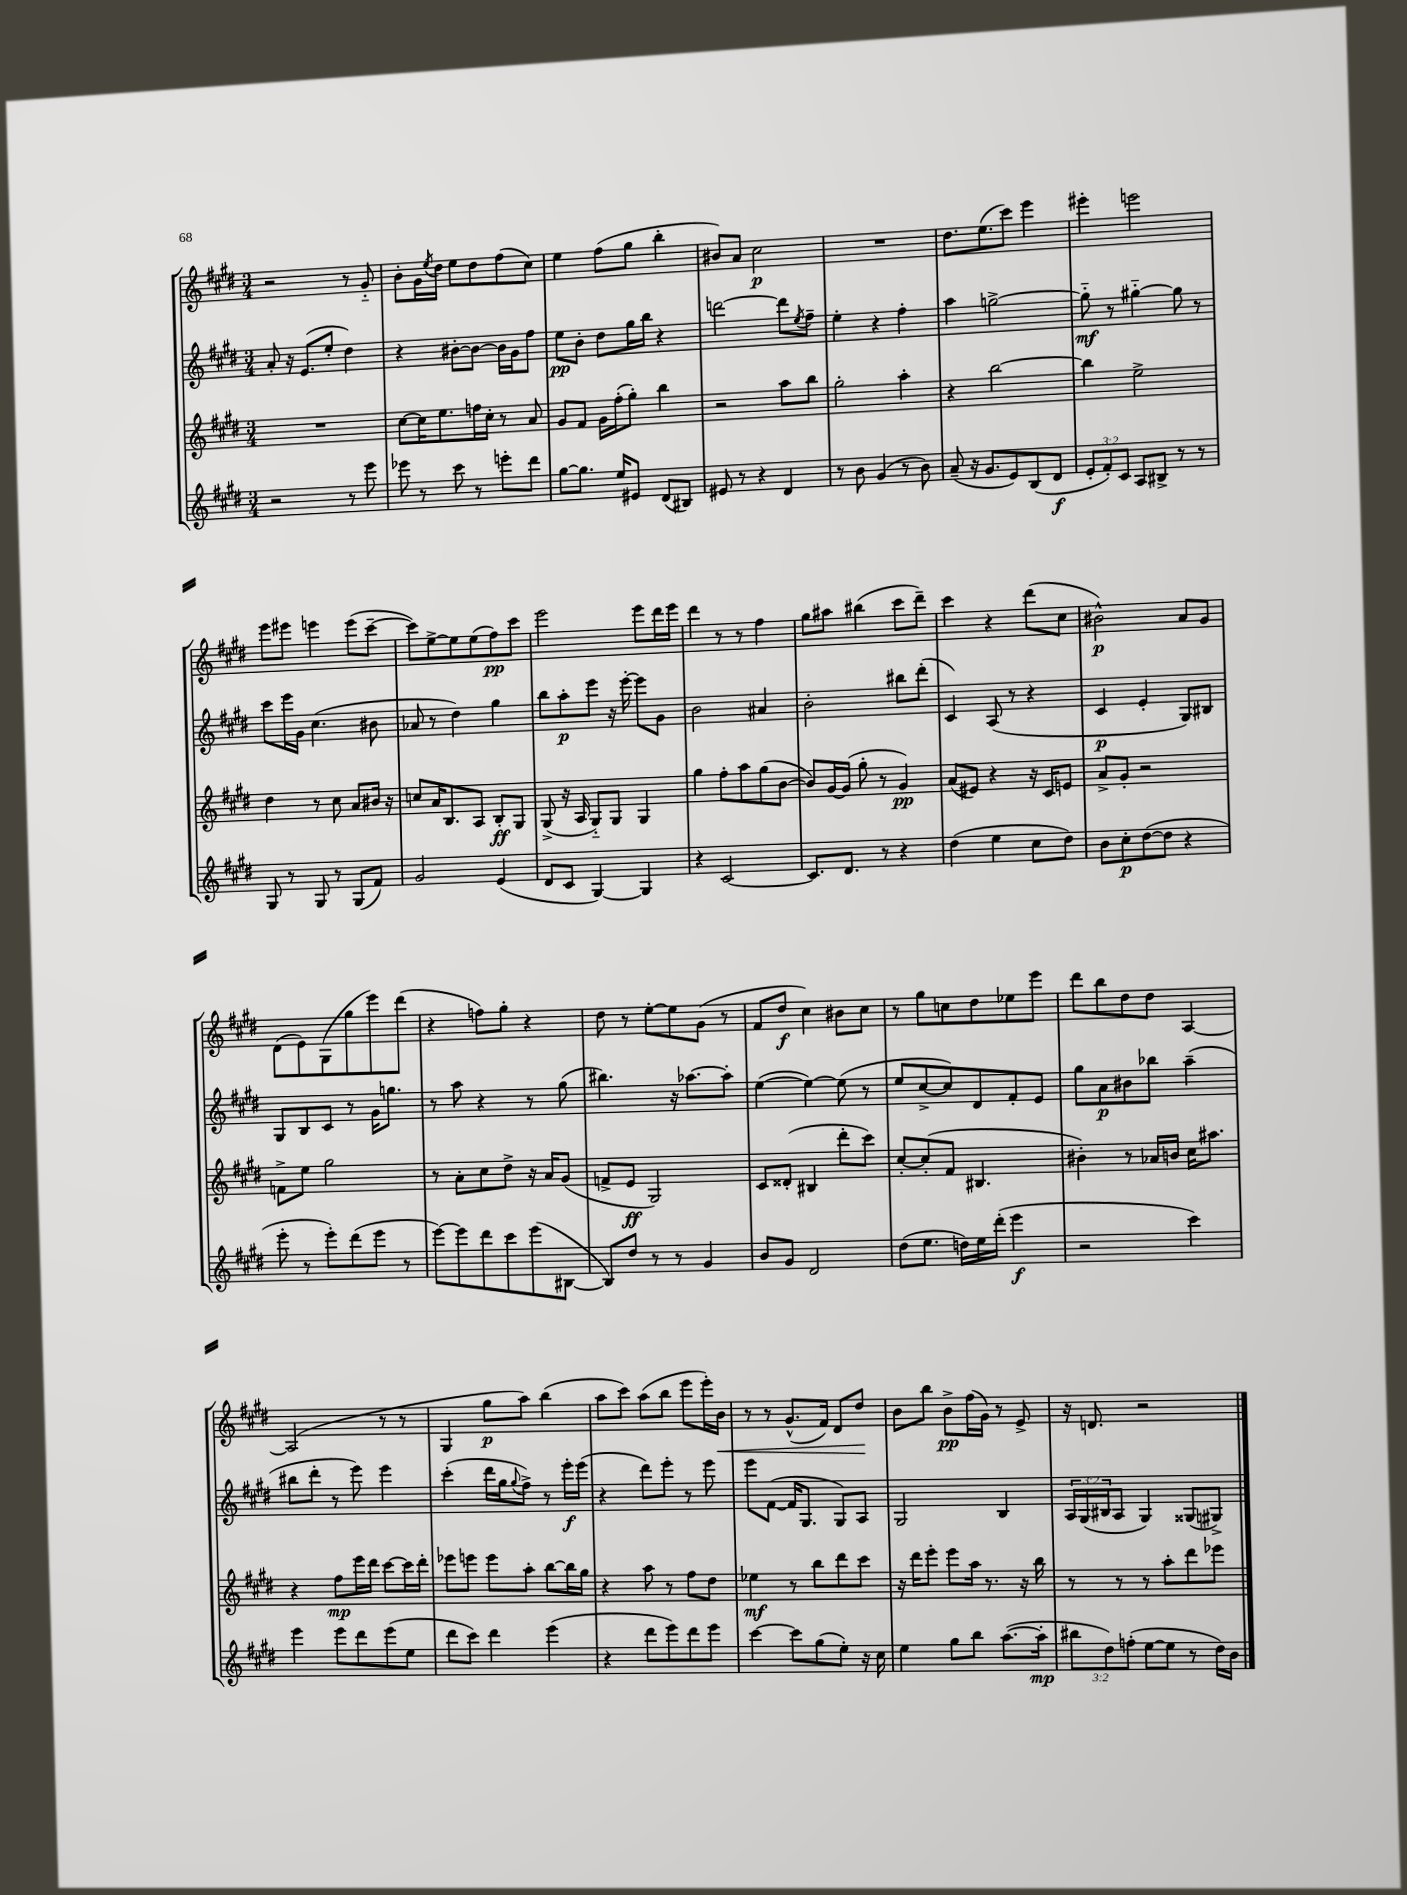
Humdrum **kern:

**kern	**kern	**kern	**kern
*staff4	*staff3	*staff2	*staff1
*clefG2	*clefG2	*clefG2	*clefG2
*k[f#c#g#d#]	*k[f#c#g#d#]	*k[f#c#g#d#]	*k[f#c#g#d#]
*M3/4	*M3/4	*M3/4	*M3/4
2r	2.r	8a'/	2r
.	.	16r	.
.	.	(8.e/L	.
.	.	8ee'/J	.
8r	.	4dd#\)	8r
8eee\	.	.	8g#'~/
=	=	=	=
8eee-\	[8cc#\L	4r	8b'\L
8r	16cc#\]K	.	16g#\L
.	.	.	8qee/
.	8.ee\	.	16dd#\JJ
8ccc#\	.	[8b#'\L	8ee\L
8r	16ff\L	8b#\_J	8dd#\
.	16cc#'\JJ	.	.
8eee'\L	8r	16b#\]LL	(8ff#\
.	.	16g#\J	.
8ddd#\J	8a/	8ff#\J	8cc#\J)
=	=	=	=
[8gg#\L	8g#/L	8ee\L	4ee\
8.gg#\]J	8f#/J	8b'\J	.
.	16g#\LL	8dd#\L	(8ff#\L
16ee/LK	(16ff#'\J	.	.
8e#/J	8gg#'\J)	16gg#\L	8gg#\J
.	.	16bb\JJ	.
(8d#/L	4bb\	4r	4bb'\
8B#/J)	.	.	.
=	=	=	=
8e#/	2r	[2ddd\	8b#/L)
8r	.	.	8a/J
4r	.	.	2cc#\
4d#/	8aa\L	8ddd\]L	.
.	.	8qee/	.
.	8bb\J	8ff#~\J	.
=	=	=	=
8r	2gg#'\	4ee'\	2.r
8b\	.	.	.
(4g#/	.	4r	.
8r	4aa'\	4ff#'\	.
8b\)	.	.	.
=	=	=	=
(8a~/	4r	4aa\	8.dd#\L
16r	.	.	.
8.g#/L	.	.	(8.ee\
.	[2bb\	[2gg^\	.
8e/)	.	.	8ccc#\J)
(8B/	.	.	4eee\
8d#/J	.	.	.
=	=	=	=
12e'/L	4bb\]	8gg'~\]	4eee#'\
12f#'/)	.	.	.
.	.	8r	.
12c#/J	.	.	.
8A/L	2ee^\	[4gg#'~\	2eee\
8B#^/J	.	.	.
8r	.	8gg#\]	.
8r	.	8r	.
=	=	=	=
8G#/	4dd#\	8ccc#\L	8eee\L
8r	.	16eee\L	8eee#\J
.	.	16g#\JJ	.
8G#/	8r	(4.cc#\	4eee\
8r	8cc#\	.	.
(8G#/L	8a/L	.	(8eee\L
8f#/J)	16b#/Jk	8b#\	[8ccc#~\J
.	16r	.	.
=	=	=	=
2g#/	8cc/L	8a-/	8ccc#\]L)
.	16a/K	8r	[8ee^\
.	8.B/	.	.
.	.	4dd#\)	8ee\]
.	8A/J	.	(8ee\
(4e/	8B'/L	4gg#\	8ff#\)
.	8G#/J	.	8ccc#\J
=	=	=	=
8d#/L	(8G#^/	8bb\L	2eee\
8c#/J	16r	8aa'\	.
.	16A/	.	.
[4G#/)	8G#'~/L)	8eee\J	.
.	8G#/J	16r	.
.	.	[16eee'\	.
4G#/]	4G#/	8eee\]L	8eee\L
.	.	8g#\J	16ddd#\L
.	.	.	16eee\JJ
=	=	=	=
4r	4gg#\	2b\	4ddd#\
[2c#/	8ff#'\L	.	8r
.	8aa\	.	8r
.	(8gg#\	4a#/	4ff#\
.	[8b\J	.	.
=	=	=	=
8.c#/]L	8b/]L)	2b'\	8gg#\L
.	[16g#/L	.	8aa#\J
8.d#/J	(16g#/]JJ	.	.
.	8gg#'\	.	(4bb#\
8r	8r	.	.
4r	4g#/)	8bb#\L	8ccc#\L
.	.	(8ddd#'\J	8ddd#~\J)
=	=	=	=
(4dd#\	(8a/L	4c#/)	4ccc#\
.	8e#/J)	.	.
4ee\	4r	(8A/	4r
.	.	8r	.
8cc#\L	16r	4r	(8ddd#\L
.	16c#/LK	.	.
8dd#\J)	8e/J	.	8cc#\J
=	=	=	=
8b\L	8a^/L	4c#/	2b#^^\)
8cc#'\	8g#'/J	.	.
([8dd#\	2r	4e'/	.
8dd#\]J	.	.	.
4r	.	8G#/L)	8a/L
.	.	8B#/J	8g#/J
=	=	=	=
8eee'\	8f^\L	8G#/L	(8d#\L
8r	8ee\J	8B/	8e\)
8eee'\L)	2gg#\	8c#/J	(8G#\
(8ddd#\	.	8r	8gg#\
8eee\J	.	16g#\LK	8eee\)
.	.	8.gg\J	.
8r	.	.	(8ddd#\J
=	=	=	=
[8eee\L)	8r	8r	4r
8eee\]	8a'\L	8aa\	.
8ddd#\	8cc#\	4r	8ff\L)
8ccc#\	8dd#^\J	.	8gg#'\J
(8eee\	16r	8r	4r
.	16a/LK	.	.
[8B#\J	(8g#/J	(8gg#\	.
=	=	=	=
8B#/]L)	8f^/L	4.bb#\)	8dd#\
8dd#/J	8e/J	.	8r
8r	2G#/)	.	[8ee'\L
8r	.	16r	8ee\]
.	.	[8.aa-\L	.
4g#/	.	.	(8g#\J
.	.	8aa-'\]J	8r
=	=	=	=
8b/L	8c#/L	([4ee\	8f#/L
8g#/J	(8d##'/J	.	8dd#/J
2d#/	4B#/	4ee\_)	4cc#\)
.	8ddd#'\L	(8ee\]	8b#\L
.	8ccc#\J)	8r	8cc#\J
=	=	=	=
(8dd#\L	[8cc#'/L	8ee/L	8r
8.ee\J	(8cc#'/]	[8cc#^/	8gg#\L
.	8f#/J	8cc#/])	8cc\
16dd\LL)	.	.	.
16ee\	4.B#/	8d#/	8dd#\
(16ddd#'\JJ	.	.	.
4eee\	.	8f#'/	8ee-\
.	.	8e/J	8eee\J
=	=	=	=
2r	4b#'\)	8gg#\L	8ddd#\L
.	.	8a\	8bb\
.	8r	8b#\	8dd#\
.	16a-/LL	8bb-\J	8dd#\J
.	16b/JJ	.	.
4ccc#\)	16cc#\LK	(4aa~\	[4A/
.	8.aa#\J	.	.
=	=	=	=
4eee\	4r	8bb#\L	(2A/]
.	.	8ddd#'\J	.
8eee\L	8ff#\L	8r	.
8ddd#\	16eee\L	8eee\)	.
.	16ddd#\JJ	.	.
(8eee\	[8ccc#\L	4eee\	8r
8ee\J	16ccc#\]L	.	8r
.	16ddd#'\JJ	.	.
=	=	=	=
8ddd#\L	8eee-\L	(4ccc#'\	4G#/
8ccc#\J)	8eee\J	.	.
4ddd#\	8eee\L	16ddd#\LL	8gg#\L
.	.	16gg#\J	.
.	.	8qqgg#/	.
.	8aa'\J	8ff#^\J)	8aa\J)
(4eee\	[8bb\L	8r	(4bb\
.	16bb\]L	16eee'\LL	.
.	16gg#\JJ	(16eee\JJ	.
=	=	=	=
4r	4r	4r	8aa\L
.	.	.	8ccc#\J)
8ddd#\L	8aa\	8ddd#\L)	(8aa\L
8eee\)	8r	8eee'\J	8bb\J
8ddd#\	8ff#\L	8r	8eee\L
8eee\J	8dd#\J	8eee\	16eee'\L)
.	.	.	16b\JJ
=	=	=	=
[4ccc#\	4ee-\	8eee\L	8r
.	.	([8f#\J	8r
8ccc#\]L	8r	16f#/]LK	(8.g#^^/L
.	.	8.G#/J	.
(8gg#\	8bb\L	.	.
.	.	.	16f#/Jk)
8ee'\J)	8ddd#\	8G#/L)	8d#/L
16r	8ccc#\J	8A/J	8dd#/J
16cc#\	.	.	.
=	=	=	=
4ee\	16r	2G#/	8b\L
.	16ddd#\LK	.	.
.	8eee'\J	.	8bb\J
8gg#\L	8eee\L	.	8b^\L
8bb\J	16aa\Jk	.	(16ff#\L
.	8.r	.	16g#\JJ)
([8.aa\L	.	4B/	8r
.	16r	.	8e^/
16aa'\]Jk	16bb\	.	.
=	=	=	=
12bb#\L	8r	24A/LL	16r
.	.	(24G#/	.
.	.	.	8.d/
12dd#\)	.	24B#/J	.
.	8r	8A/J	.
(12ff'\J	.	.	.
[8ee\L	8r	4G#/)	2r
8ee\]J	8aa'\L	.	.
8r	8ddd#\	(8G##/L	.
16dd#\LL)	8eee-\J	8G#^/J)	.
16b\JJ	.	.	.
==	==	==	==
*-	*-	*-	*-
